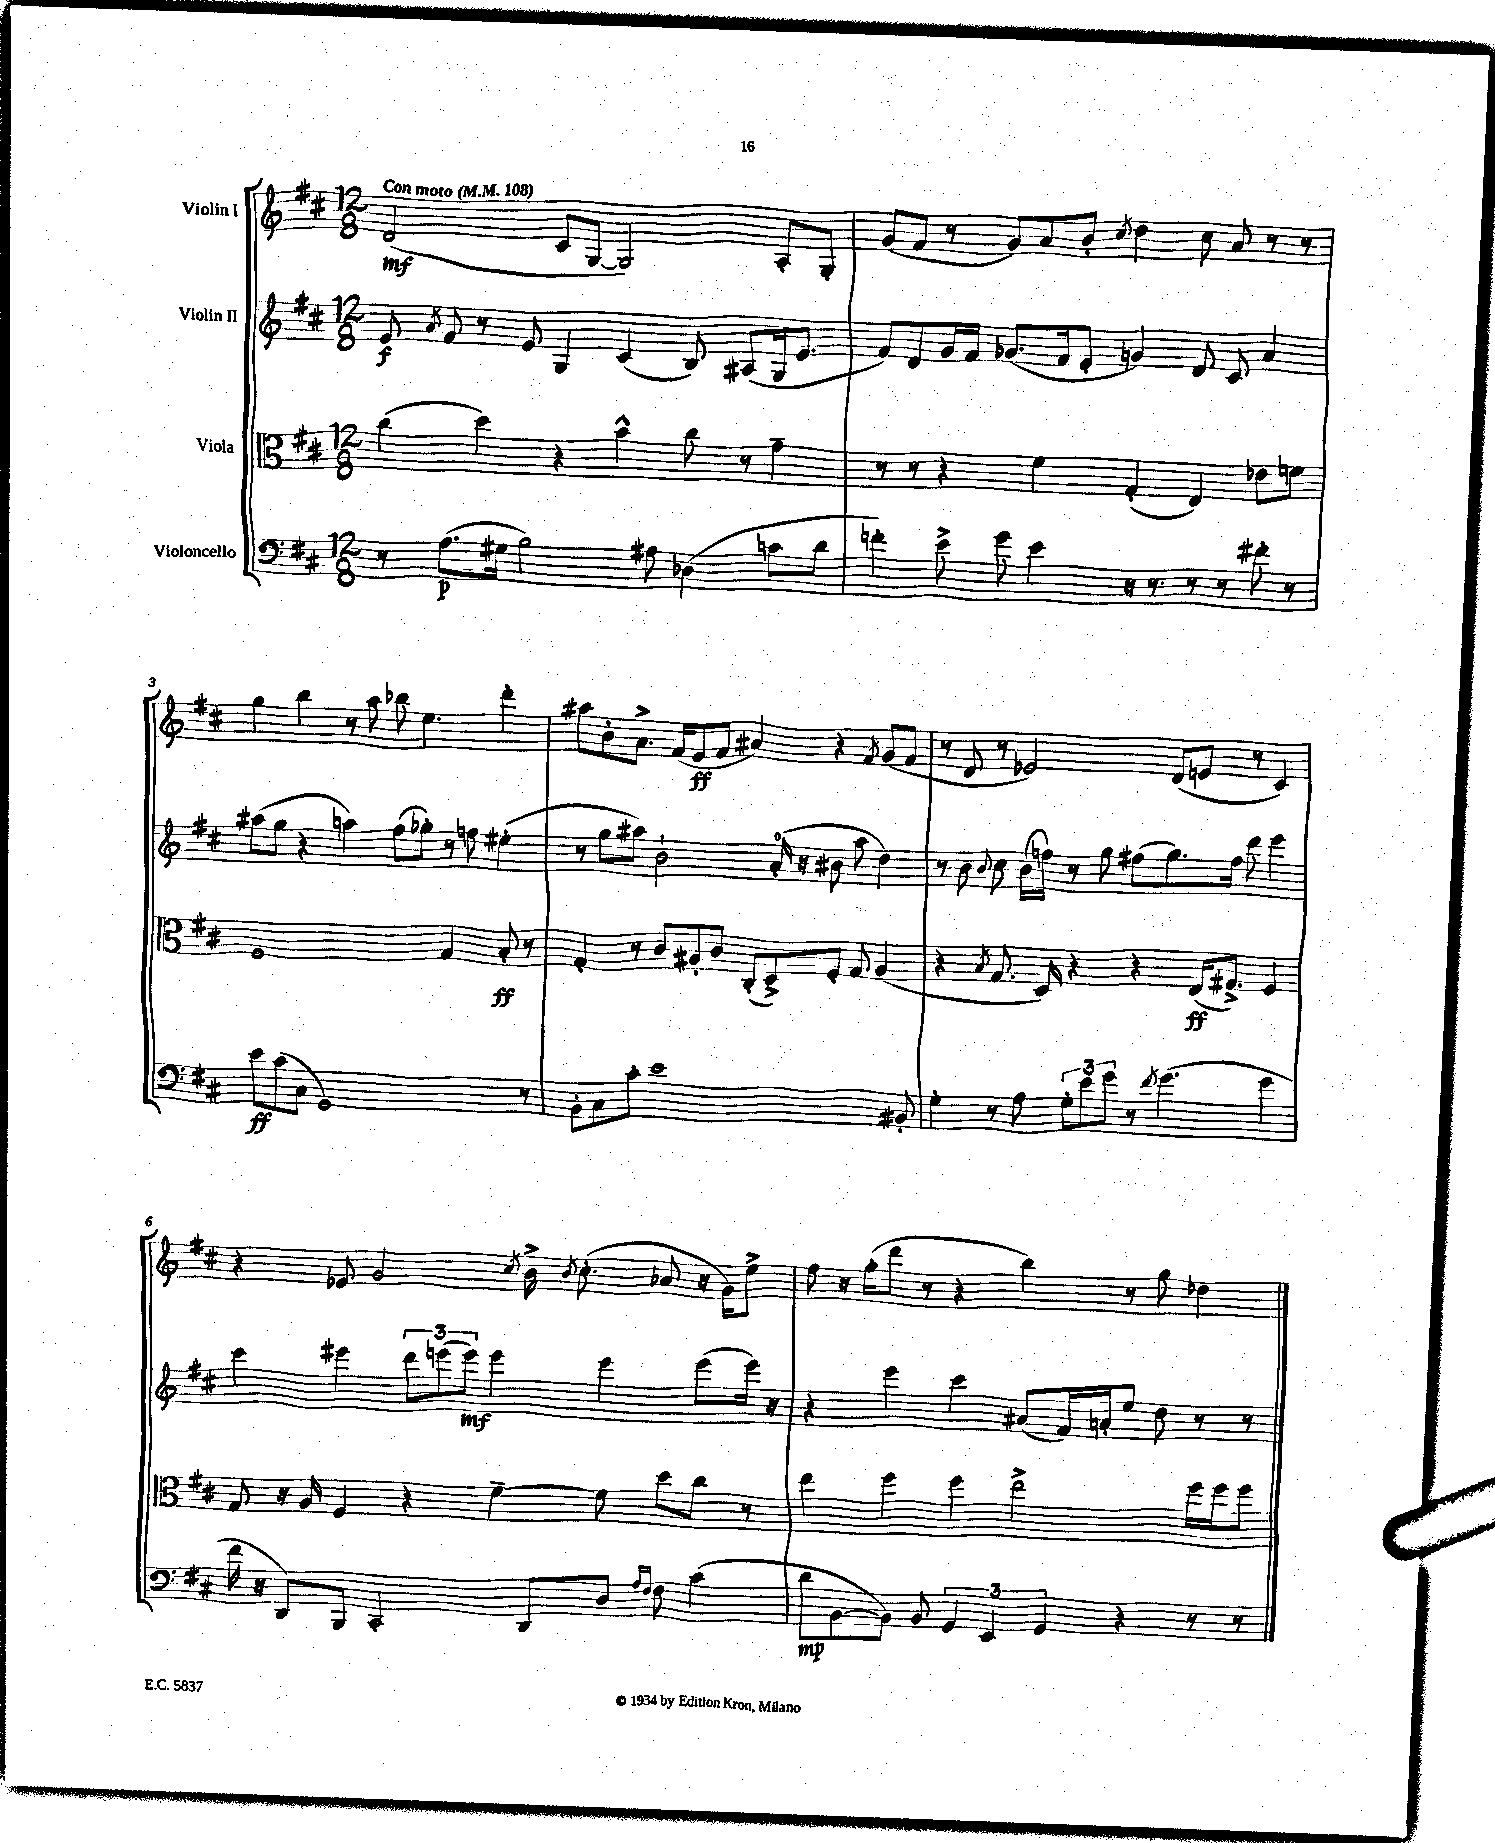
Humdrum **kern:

**kern	**kern	**kern	**kern
*staff4	*staff3	*staff2	*staff1
*clefF4	*clefC3	*clefG2	*clefG2
*k[f#c#]	*k[f#c#]	*k[f#c#]	*k[f#c#]
*M12/8	*M12/8	*M12/8	*M12/8
*MM108	*MM108	*MM108	*MM108
8r	(4cc#	8e	(2d
.	.	8qa	.
(8.A	.	8f#	.
.	4dd)	8r	.
16G#	.	.	.
2B)	.	8e	.
.	4r	4G	8c#
.	.	.	[8G
.	4b^^	(4c#	2G])
8A#	.	.	.
(4D-	8cc#	8B)	.
.	8r	(8A#	.
8c	4g~	16G	8A'
.	.	8.e	.
8d	.	.	8G'
=	=	=	=
4f')	8r	8f#)	(8g
.	8r	8d	8f#
8e^	4r	16g	8r
.	.	16f#	.
8g	.	(8.g-	8g)
4e	4f#	.	8a
.	.	16f#	.
.	.	8e'	8b'
.	.	.	8qcc#
16r	(4G'	4g)	4dd
8.r	.	.	.
8r	4E)	8d	8cc#
8r	.	8c#	8a
8f#'	8e-	4a	8r
8r	8f	.	8r
=	=	=	=
8e	1F#	(8aa#	4gg
(8c#	.	8gg	.
8C#	.	4r	4bb
1GG)	.	.	.
.	.	4aa)	8r
.	.	.	8aa
.	.	(8ff#	8bb-
.	.	8gg-')	4.ee
.	4G	8r	.
.	.	8ff	.
.	8B'	(4ee#'	4ddd'
8r	8r	.	.
=	=	=	=
8BB'	4G'	8r	8aa#
8C#	.	8gg	8b'
8c#'	8r	8aa#)	8.a^
1e	8c#	2b`	.
.	.	.	(16f#
.	8A#'	.	8e
.	8c#	.	8f#
.	(8C#'	.	4a#)
.	8D^)	(16a'	.
.	.	16r	.
.	8F#'	8b#	4r
.	8G	8aa#	.
.	.	.	8qf#
.	(4A#	4dd)	(8g
8BB#'	.	.	8f#
=	=	=	=
4G'	4r	8r	8r
.	.	8b	8d
.	8qB	8qqb	.
8r	8.G	8cc#	8r
8A	.	(16b	2e-)
.	16D)	16ff)	.
12G'	4r	8r	.
12e	.	.	.
.	.	8gg	.
12g	.	.	.
8r	4r	(8ff#	.
8qf#	.	.	.
(4.g	.	8.gg)	(8d
.	(16E	.	8e
.	8.G#^)	16ff#	.
.	.	8ddd	8r
4g	4F#	4eee	4c#)
=	=	=	=
16f#	8G	4ccc#	4r
16r	.	.	.
8DD)	16r	.	.
.	16A	.	.
8BBB	4F#	4eee#	8e-
2CC#'	.	.	2g
.	4r	12ddd	.
.	.	(12eee	.
.	.	12eee)	.
.	[4f#~	4eee	.
.	.	.	8qcc#
8DD	.	.	16b^
.	.	.	8qb
.	.	.	(8.cc#'
8D	8f#]	4eee	.
16qqA	.	.	.
16qqF#	.	.	.
8F#	8dd	.	8a-
(4c#	8cc#	(8eee	16r
.	.	.	16g)
.	8r	16eee)	8ee^
.	.	16r	.
=	=	=	=
8d	4ee	4r	8ff#
[8BB	.	.	16r
.	.	.	(16gg'
8BB])	4ff#	4eee	8ddd
8BB	.	.	8r
6GG	4ff#	4ccc#	4r
6EE	.	.	.
.	2ee^	(8a#	4bb)
6GG	.	.	.
.	.	16f#)	.
.	.	16a'	.
4r	.	8ee	8r
.	.	8dd	8gg
8r	16ff#	8r	4dd-
.	16ff#	.	.
8r	8ff#	8r	.
==	==	==	==
*-	*-	*-	*-
